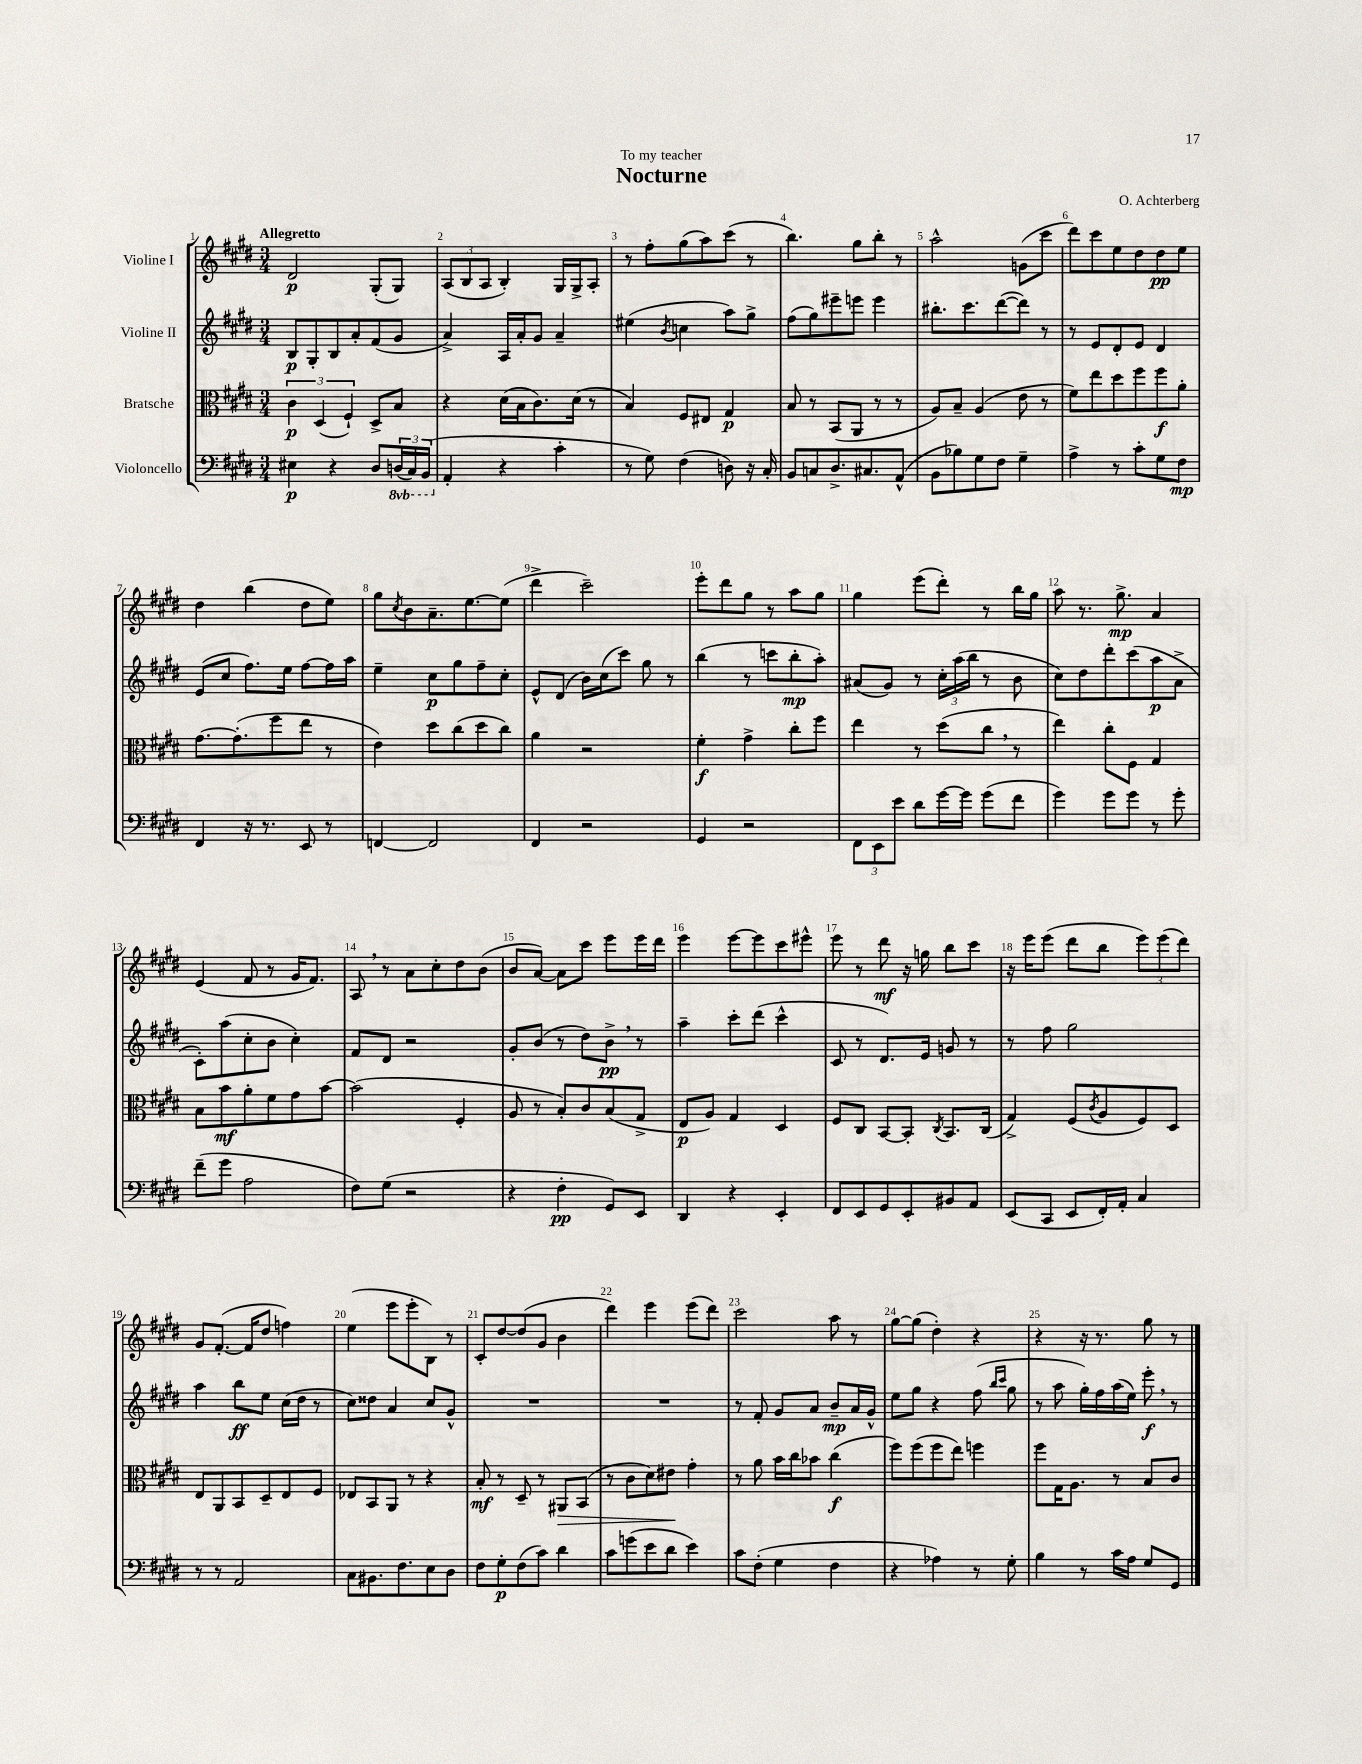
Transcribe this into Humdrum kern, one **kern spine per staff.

**kern	**kern	**kern	**kern
*staff4	*staff3	*staff2	*staff1
*clefF4	*clefC3	*clefG2	*clefG2
*k[f#c#g#d#]	*k[f#c#g#d#]	*k[f#c#g#d#]	*k[f#c#g#d#]
*M3/4	*M3/4	*M3/4	*M3/4
4E#	6c#	8B	2d#
.	.	8G#'	.
.	(6D#	.	.
4r	.	8B	.
.	6F#`)	.	.
.	.	8a'	.
8D#	8D#^	(8f#	(8G#'
(24DD	8B	8g#	8G#)
24CC#)	.	.	.
(24BBB	.	.	.
=	=	=	=
4AA'	4r	4a^)	(12A
.	.	.	12B
.	.	.	12A
4r	(16d#	16A	4B')
.	16B	16a'	.
.	8.c#)	8g#	.
4c#'	.	4a~	16G#
.	(16d#	.	16G#^
.	8r	.	8A'
=	=	=	=
8r	4B)	(4ee#	8r
8G#)	.	.	8ff#'
.	.	8qb	.
(4F#	8F#	4cc	(8gg#
.	8E#	.	8aa)
8D)	4G#	8aa)	(8ccc#
16r	.	8gg#^	8r
16C#'	.	.	.
=	=	=	=
8BB	8B	(8ff#	4.bb)
8C	8r	8gg#)	.
8.D#^	(8BB	8eee#~	.
.	8AA	8eee	8gg#
8.C#	.	.	.
.	8r	4eee	8bb'
(8AA^^	8r	.	8r
=	=	=	=
8BB	8A)	8.bb#'	2aa^^
8B-)	8B~	.	.
.	.	8.ccc#	.
8G#	(4A	.	.
8F#	.	([8ddd#	.
4G#~	8e	8ddd#])	(8g
.	8r	8r	8ccc#
=	=	=	=
4A^	8f#)	8r	8ddd#)
.	8ee	8e	8ccc#
8r	8dd#	8d#'	8ee
8c#'	8ff#	8e	8dd#
8G#	8ff#	4d#	8dd#
8F#	8a'	.	8ee
=	=	=	=
4FF#	[8.g#	(8e	4dd#
.	.	8cc#	.
.	(8.g#']	.	.
16r	.	8.ff#)	(4bb
8.r	.	.	.
.	8ff#	.	.
.	.	16ee	.
8EE	8ee	[8ff#	8dd#
8r	8r	16ff#]	8ee)
.	.	16aa	.
=	=	=	=
[4FF	4e)	4ee~	8gg#
.	.	.	8qcc#
.	.	.	8b
2FF]	8dd#	8cc#	8.a~
.	(8cc#	8gg#	.
.	.	.	[8.ee
.	8dd#	8ff#~	.
.	8cc#)	8cc#'	(8ee]
=	=	=	=
4FF#	4a	8e^^	4ddd#^
.	.	(8d#	.
2r	2r	16b)	2ccc#~)
.	.	(16cc#	.
.	.	8ccc#)	.
.	.	8gg#	.
.	.	8r	.
=	=	=	=
4GG#	4f#'	(4bb	8eee'
.	.	.	8ddd#
2r	4g#^	8r	8gg#
.	.	8ccc	8r
.	8cc#'	8bb'	8aa
.	8ff#	8aa')	8gg#
=	=	=	=
12FF#	4ee	(8a#	4gg#
12EE	.	.	.
.	.	8g#)	.
12e	.	.	.
8d#	8r	8r	(8eee
[16g#	(8dd#	24cc#'	8ddd#')
.	.	(24aa	.
16g#]	.	.	.
.	.	24bb	.
(8g#	8cc#	8r	8r
8f#	8r	8b	16bb
.	.	.	16gg#
=	=	=	=
4g#)	4ee)	8cc#)	8aa
.	.	8dd#	8.r
8g#	8cc#'	8ddd#'	.
.	.	.	8.gg#^
8g#	8F#	(8ccc#	.
8r	4G#	8aa	4a
8g#'	.	8a^	.
=	=	=	=
(8f#~	8B	8c#')	(4e
8g#	8b	(8aa	.
2A	8a'	8cc#'	8f#
.	8f#	8b	8r
.	8g#	4cc#')	16g#
.	.	.	8.f#)
.	[8b	.	.
=	=	=	=
8F#)	(2b]	8f#	8A
(8G#	.	8d#	8r
2r	.	2r	8a
.	.	.	8cc#'
.	4F#'	.	8dd#
.	.	.	(8b
=	=	=	=
4r	8A	8g#'	8b
.	8r	(8b	[8a)
4F#'	8B')	8r	8a]
.	8c#	8dd#)	8ccc#
8GG#)	(8B	8b^	8eee
8EE	8G#^	8r	16eee
.	.	.	16ddd#
=	=	=	=
4DD#	8E	4aa~	4eee
.	8A)	.	.
4r	4G#	8ccc#'	[8eee
.	.	(8ddd#	8eee]
4EE'	4D#	4ccc#^^	8ccc#
.	.	.	8eee#^^
=	=	=	=
8FF#	8F#	8c#	8eee
8EE	8C#	8r	8r
8GG#	[8BB	8.d#)	8ddd#
8EE'	8BB']	.	16r
.	.	16e	16gg
.	8qC#	.	.
8BB#	8.BB	8g	8bb
8AA	.	8r	8ccc#
.	(16C#	.	.
=	=	=	=
(8EE	4G#^)	8r	16r
.	.	.	16eee
8CC#	.	8ff#	(8eee
8EE	(8F#	2gg#	8ddd#
.	8qc#	.	.
16FF#')	8A	.	8bb
16AA'	.	.	.
4C#	8F#)	.	12eee)
.	.	.	(12eee
.	8D#	.	.
.	.	.	12ddd#)
=	=	=	=
8r	8E	4aa	8g#
8r	8AA	.	([8.f#'
2AA	8BB	8bb	.
.	.	.	16f#]
.	8D#~	8ee	8dd#
.	8E	(16cc#	4ff)
.	.	16dd#	.
.	8F#	8r	.
=	=	=	=
8C#	8E-	8cc#)	(4ee
8.BB#	8BB	8dd##	.
.	8AA	4a	8eee
8.F#	.	.	.
.	8r	.	8eee'
8E	4r	8cc#	8B)
8D#	.	8g#^^	8r
=	=	=	=
8F#	8B'	2.r	8c#'
8G#'	8r	.	[8dd#
(8F#	8D#~	.	(8dd#]
8c#)	8r	.	8g#
4d#	8AA#	.	4b
.	(8BB	.	.
=	=	=	=
8c#	8r	2.r	4ddd#)
(8g	8c#	.	.
8e	8d#)	.	4eee
8d#	8e#	.	.
4e)	4g#'	.	(8eee
.	.	.	8ddd#)
=	=	=	=
8c#	8r	8r	2ccc#
(8F#'	8a	8f#'	.
4G#	16b	8g#	.
.	16cc#	.	.
.	8b-	8a	.
4F#	(4cc#	8b~	8aa
.	.	16a	8r
.	.	16g#^^	.
=	=	=	=
4r	8ff#)	8ee	[8gg#
.	(8ff#	8gg#	(8gg#]
4A-)	8ff#	4r	4dd#')
.	8ee)	.	.
8r	4ff	(8ff#	4r
.	.	16qqbb	.
.	.	16qqccc#	.
8G#'	.	8gg#	.
=	=	=	=
4B	8ff#	8r	4r
.	16G#	8aa	.
.	8.A	.	.
8r	.	16gg#')	16r
.	.	16ff#	8.r
16c#	8r	(16aa	.
16A	.	16ee)	.
8G#	8B	8eee'	8gg#
8GG#	8c#	8r	8r
==	==	==	==
*-	*-	*-	*-
